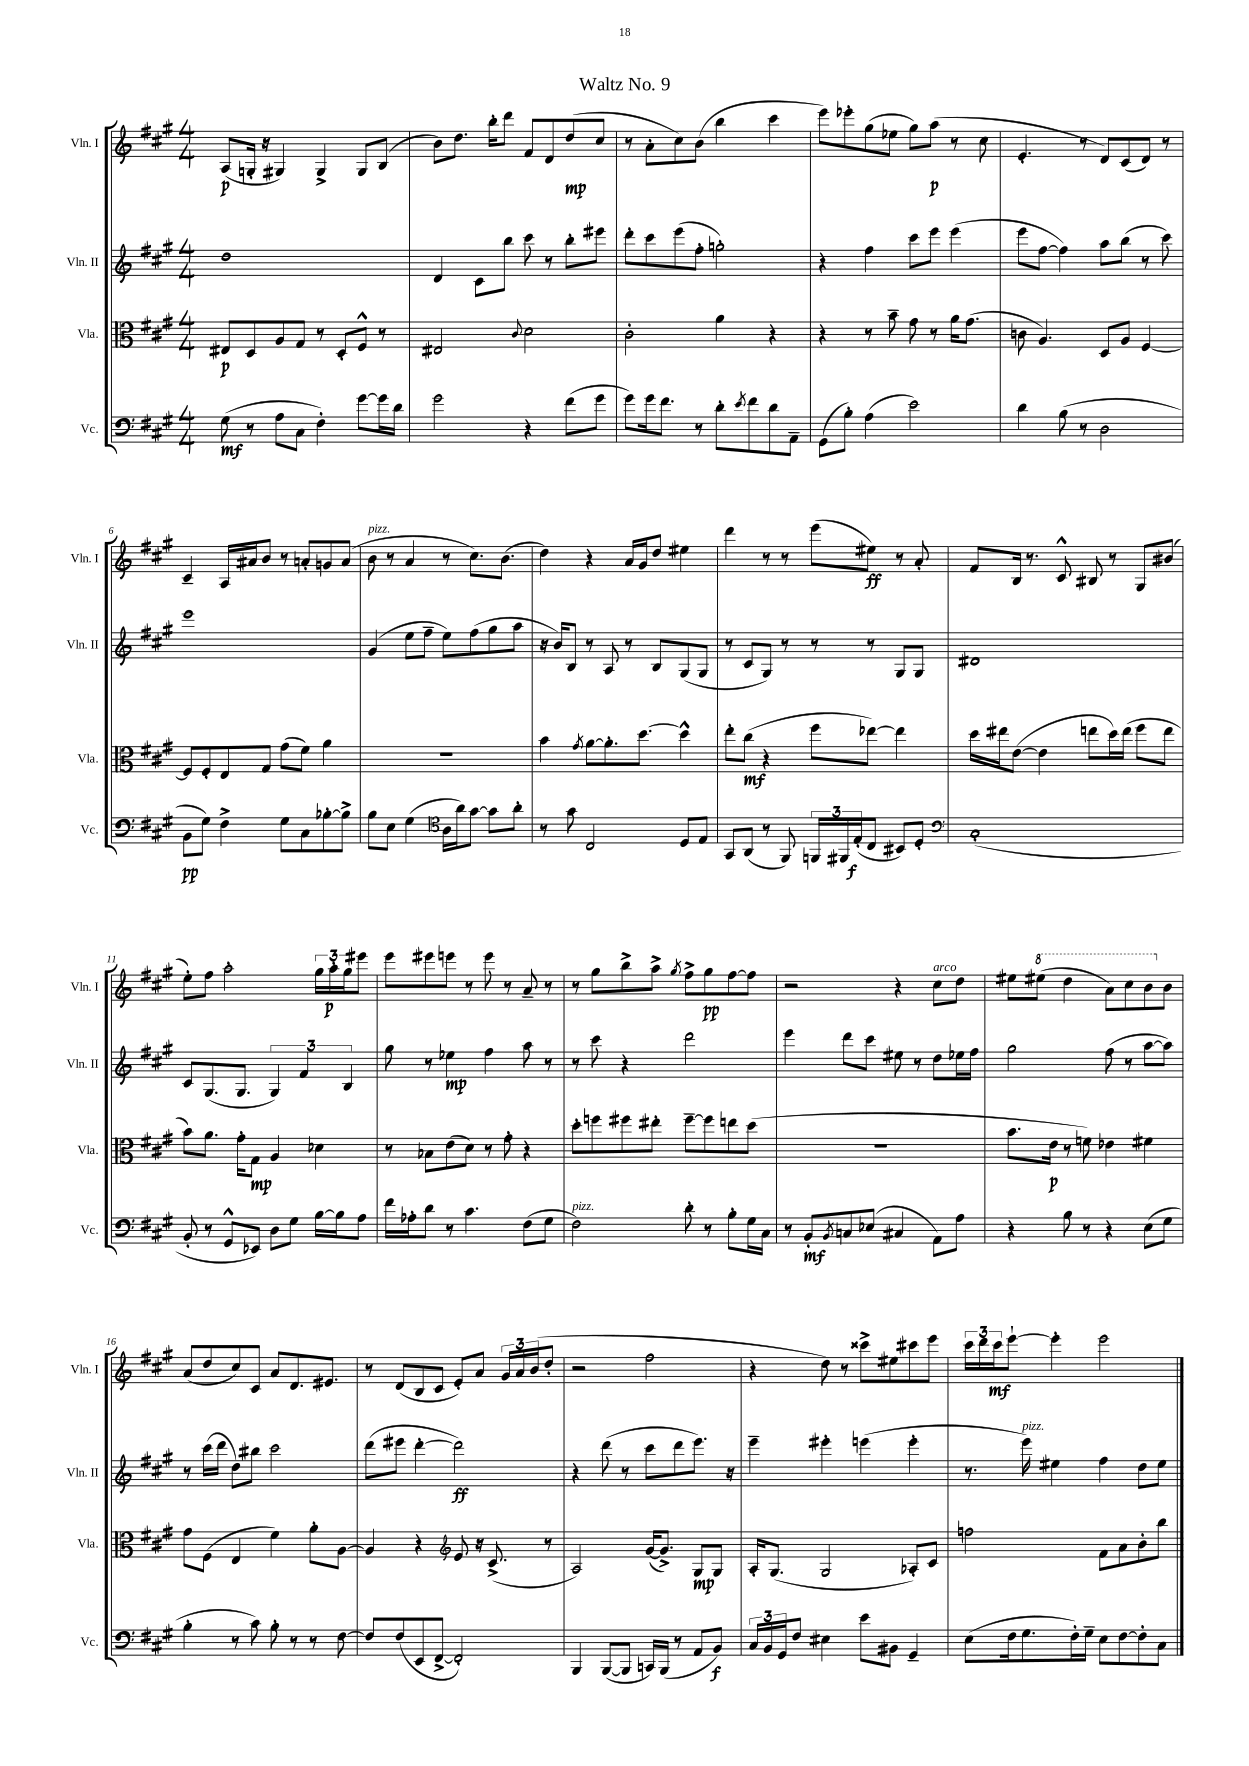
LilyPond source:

\header { title = "Waltz No. 9" }
<<
\new StaffGroup <<
\new Staff = "s0" \with { instrumentName = "Vln. I" shortInstrumentName = "Vln. I" } {
    \clef treble \key a \major \numericTimeSignature \time 4/4
    a8\p( g16-. r16 gis4) gis4-> gis8 b8( |
    b'8) d''8. b''16-. d'''8 fis'8 d'8 d''8\mp( cis''8 |
    r8 a'8-. cis''8) b'8( b''4 cis'''4 |
    e'''8) ees'''8-. gis''8( ees''8 gis''8) a''8\p( r8 cis''8 |
    e'4.-. r8 d'8) cis'8( d'8) r8 |
    cis'4-- a16 ais'16 b'8 r8 a'8-. g'8 a'8( |
    b'8^\markup { \italic "pizz." } r8 a'4 r8 cis''8.) b'8.( |
    d''4) r4 a'16 gis'16 d''8 eis''4 |
    d'''4 r8 r8 e'''8( eis''8\ff) r8 a'8-. |
    fis'8 b16 r8. cis'8-^ bis8 r8 gis8 bis'8( |
    e''8-.) fis''8 a''2-. \tuplet 3/2 { gis''16 a''16-.\p gis''16 } eis'''8 |
    e'''8 eis'''8 e'''8 r8 e'''8 r8 a'8-- r8 |
    r8 gis''8 b''8-> a''8-> \acciaccatura { gis''8 } fis''8-> gis''8\pp fis''8~ fis''8 |
    r2 r4 cis''8^\markup { \italic "arco" } d''8 |
    eis''8 \ottava #1 eis'''8( d'''4 a''8) cis'''8 b''8 \ottava #0 b'8 |
    a'8( d''8 cis''8) cis'8 a'8 d'8. eis'8. |
    r8 d'8( b8 cis'8 e'8-.) a'8 \tuplet 3/2 { gis'16 a'16 b'16( } d''8-. |
    r2 fis''2 |
    r4 d''8) r8 cisis'''8-> eis''8 cis'''8 e'''8 |
    \tuplet 3/2 { cis'''16 d'''16 cis'''16\mf } e'''8~-! e'''4-. e'''2 \bar "|." |
}
\new Staff = "s1" \with { instrumentName = "Vln. II" shortInstrumentName = "Vln. II" } {
    \clef treble \key a \major \numericTimeSignature \time 4/4
    d''1 |
    d'4 cis'8 b''8 cis'''8 r8 b''8-. eis'''8 |
    d'''8-. cis'''8 e'''8( fis''8-. g''2-.) |
    r4 fis''4 cis'''8 e'''8 e'''4( |
    e'''8 fis''8~ fis''4) a''8 b''8( r8 cis'''8) |
    e'''1 |
    gis'4( e''8 fis''8-- e''8) fis''8( gis''8 a''8 |
    r16 b'16) b8 r8 a8 r8 b8 gis8( gis8 |
    r8 cis'8 gis8) r8 r8 r8 gis8 gis8 |
    dis'1 |
    cis'8 gis8.( gis8. \tuplet 3/2 { gis4) fis'4 b4 } |
    gis''8 r8 ees''4\mp fis''4 a''8 r8 |
    r8 cis'''8 r4 d'''2 |
    e'''4 d'''8 cis'''8 eis''8 r8 d''8 ees''16 fis''16 |
    gis''2 fis''8( r8 a''8~ a''8) |
    r8 cis'''16( d'''16 d''8) bis''8 cis'''2 |
    d'''8( eis'''8 d'''4~-. d'''2\ff) |
    r4 d'''8( r8 cis'''8 d'''8 e'''8.) r16 |
    e'''4-- eis'''4-. e'''4( e'''4-. |
    r8. e'''16^\markup { \italic "pizz." }) eis''4 fis''4 d''8 eis''8 \bar "|." |
}
\new Staff = "s2" \with { instrumentName = "Vla." shortInstrumentName = "Vla." } {
    \clef alto \key a \major \numericTimeSignature \time 4/4
    eis8\p d8 a8 gis8 r8 d8-. fis8-^ r8 |
    eis2 \appoggiatura { cis'8 } d'2 |
    cis'2-. a'4 r4 |
    r4 r8 b'8-- gis'8 r8 a'16 gis'8.( |
    c'8 a4.) d8 a8 fis4~ |
    fis8 fis8-. e8 gis8 gis'8( fis'8) a'4 |
    R1 |
    b'4 \acciaccatura { gis'8 } a'8~ a'8.-. d''8.~ d''4-^ |
    e''8-. cis''8\mf( r4 fis''8 ees''8~) ees''4 |
    d''16 eis''16 e'8~( e'4 e''8 d''16) e''16( fis''8 e''8 |
    b'8) a'8. gis'16-. gis8\mp a4 des'4 |
    r8 bes8 e'8( d'8) r8 gis'8-. r4 |
    d''8-. f''8 fis''8 eis''8-. fis''8~-- fis''8 e''8 d''8( |
    r1 |
    b'8. e'16\p r8 f'8) ees'4 fis'4 |
    gis'8 fis8( e4 fis'4) a'8-. a8~ |
    a4 r4 \clef treble e'8 r16 cis'8.->( r8 |
    a2) gis'16~( gis'8.->) gis8\mp gis8 |
    a16-. gis8.( gis2 aes8-.) cis'8 |
    f''2 fis'8 a'8 b'8-. b''8 \bar "|." |
}
\new Staff = "s3" \with { instrumentName = "Vc." shortInstrumentName = "Vc." } {
    \clef bass \key a \major \numericTimeSignature \time 4/4
    gis8\mf( r8 a8 cis8 fis4-.) gis'8~ gis'16 d'16 |
    gis'2 r4 fis'8( gis'8 |
    gis'8) gis'16 fis'8. r8 d'8-. \acciaccatura { e'8 } fis'8 d'8 a,8-- |
    gis,8( b8-.) a4( e'2) |
    d'4 b8( r8 d2 |
    b,8\pp gis8) fis4-> gis8 cis8 bes8~-. bes8-> |
    b8 e8 gis4( \clef tenor a16 a'16) gis'8~ gis'8 a'8-. |
    r8 gis'8 cis2 d8 e8 |
    gis,8 a,8( r8 fis,8) \tuplet 3/2 { f,16 fis,16 e16-.\f( } cis8 bis,8) d8-. |
    \clef bass cis1-.( |
    b,8-. r8 gis,8-^ ees,8) d8 gis8 b16~ b16 a8 |
    fis'16 aes16-. d'8 r8 cis'4. fis8( gis8 |
    fis2^\markup { \italic "pizz." }) d'8-. r8 b8-. gis16 cis16 |
    r8 b,8-.\mf \acciaccatura { b,8 } c8 ees8( cis4 a,8) a8 |
    r4 b8 r8 r4 e8( gis8 |
    b4-. r8 cis'8) b8-. r8 r8 fis8~ |
    fis8 fis8( e,8 fis,8~-> fis,2-.) |
    b,,4 b,,8~( b,,8 c,16) b,,16( r8 a,8 b,8\f) |
    \tuplet 3/2 { cis16 b,16 gis,16 } fis8 eis4 e'8 bis,8 gis,4-- |
    e8( fis16 gis8. fis16-.) gis16-- e8 fis8~ fis8-. cis8 \bar "|." |
}
>>
>>
